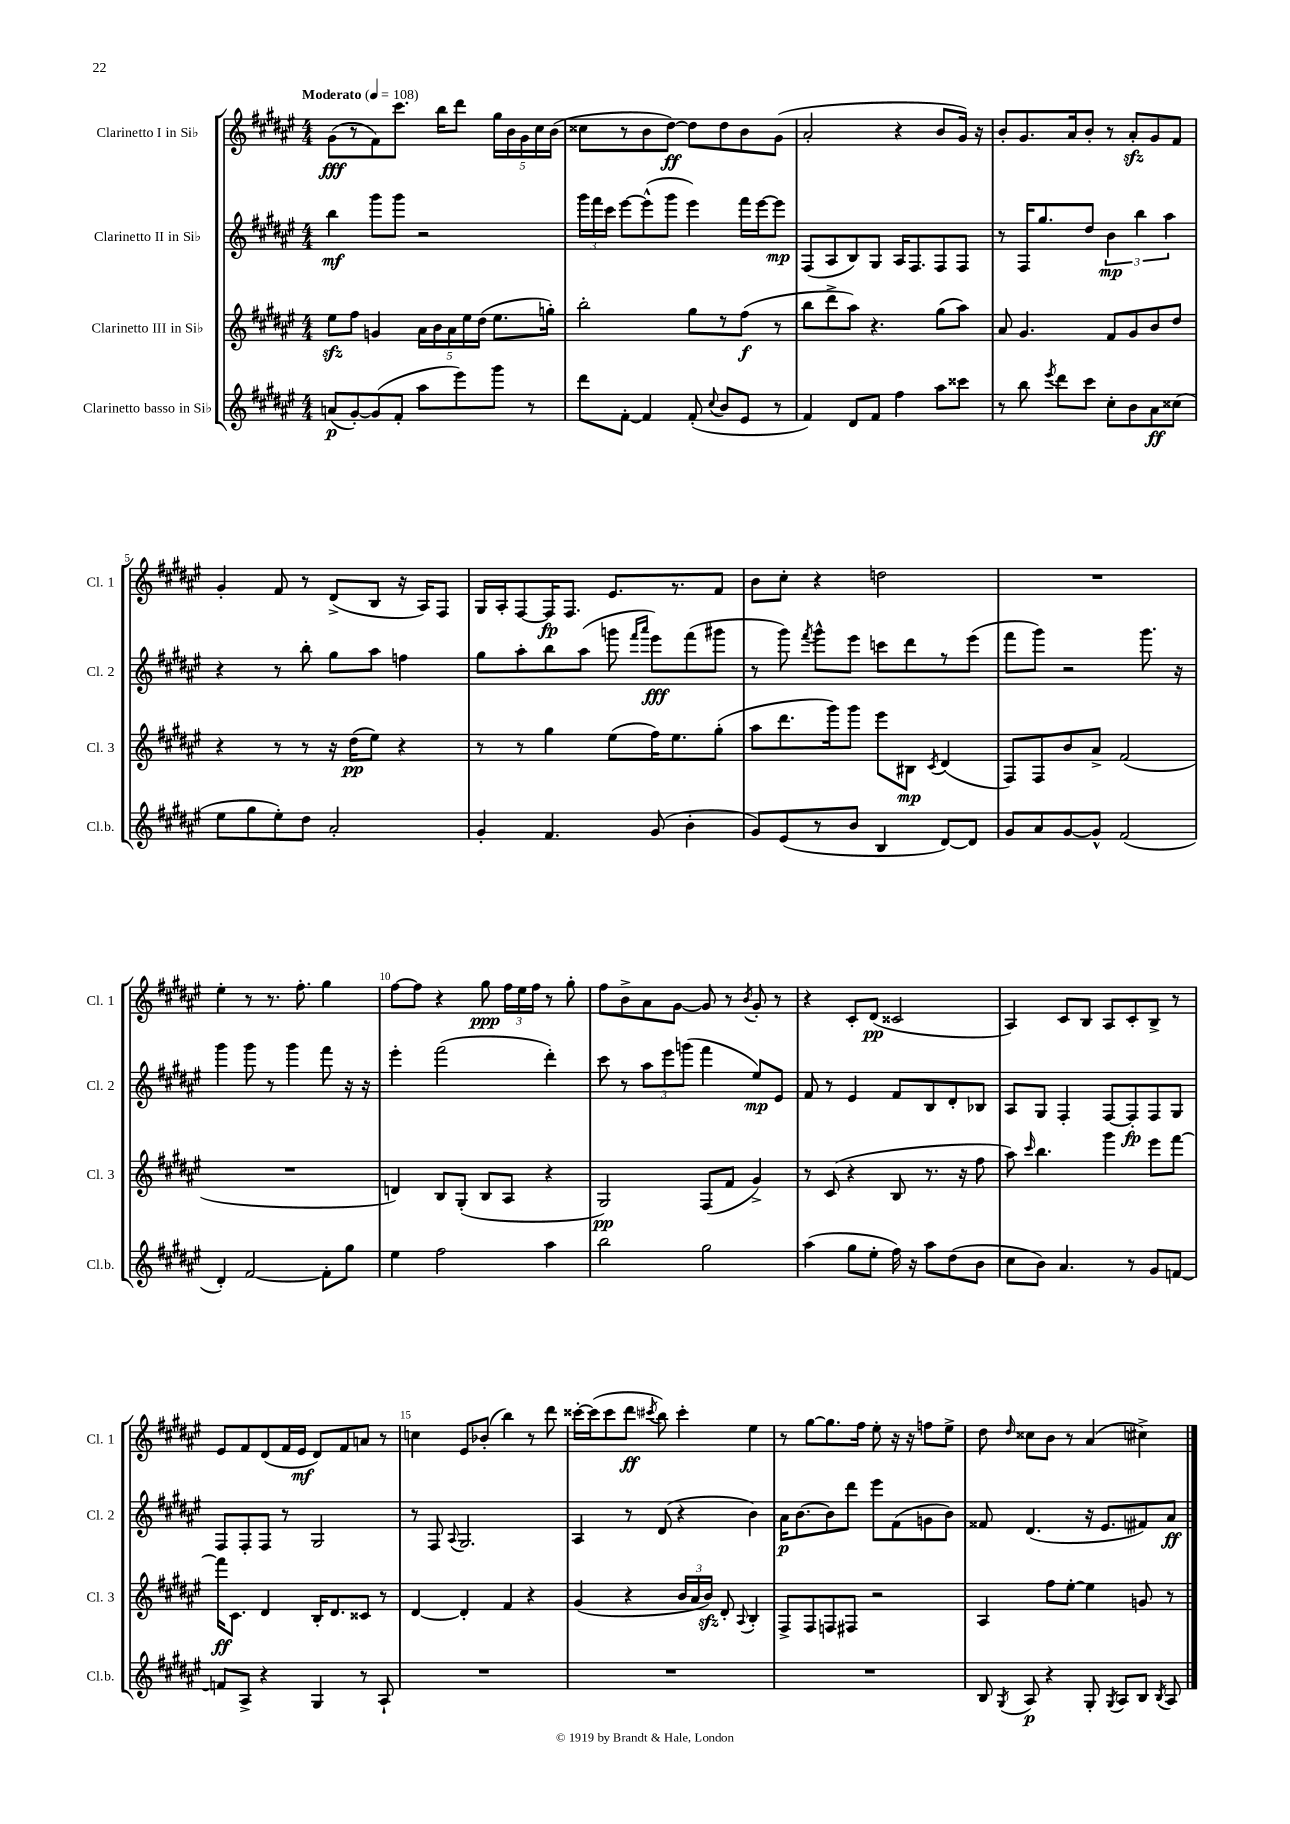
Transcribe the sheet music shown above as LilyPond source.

<<
\new StaffGroup <<
\new Staff = "s0" \with { instrumentName = "Clarinetto I in Sib" shortInstrumentName = "Cl. 1" } {
    \clef treble \key fis \major \numericTimeSignature \time 4/4 \tempo "Moderato" 4 = 108
    \autoBeamOff gis'8[\fff( r8 fis'8) cis'''8.] b''16[ dis'''8] \tuplet 5/4 { gis''16[ b'16 gis'16 cis''16 b'16]( } |
    cisis''8[ r8 b'8 dis''8]~\ff) dis''8[ dis''8 b'8 gis'8]( |
    ais'2-. r4 b'8[ gis'16]) r16 |
    b'8[-. gis'8. ais'16 b'8]-. r8 ais'8[-.\sfz gis'8 fis'8] |
    gis'4-. fis'8 r8 dis'8[->( b8] r16 ais16[) fis8] |
    gis16[ ais16-. fis8~ fis16\fp fis8.] eis'8.[ r8. fis'8] |
    b'8[ cis''8]-. r4 d''2 |
    R1 |
    eis''4-. r8 r8. fis''8.-. gis''4 |
    fis''8[~ fis''8] r4 gis''8\ppp \tuplet 3/2 { fis''16[ eis''16 fis''16] } r8 gis''8-. |
    fis''8[ b'8-> ais'8 gis'8]~ gis'8 r8 \acciaccatura { b'8 } gis'8-. r8 |
    r4 cis'8[-. dis'8]\pp( cisis'2 |
    ais4) cis'8[ b8] ais8[ cis'8-. b8]-> r8 |
    eis'8[ fis'8 dis'8( fis'16 eis'16]\mf dis'8[) fis'8 a'8] r8 |
    c''4 eis'8[ bes'8]-.( b''4) r8 dis'''8 |
    cisis'''16[~-. cisis'''16( cisis'''8 dis'''8]\ff \acciaccatura { cis'''8 } b''8) cis'''4-. eis''4 |
    r8 gis''8[~ gis''8. fis''16] eis''8-. r16 r16 f''8[ eis''8]-> |
    dis''8 \grace { dis''16 } cisis''8[ b'8] r8 ais'4( cis''4->) \bar "|." |
}
\new Staff = "s1" \with { instrumentName = "Clarinetto II in Sib" shortInstrumentName = "Cl. 2" } {
    \clef treble \key fis \major \numericTimeSignature \time 4/4
    \autoBeamOff b''4\mf gis'''8[ gis'''8] r2 |
    \tuplet 3/2 { gis'''16[ fis'''16 cis'''16] } eis'''8[~ eis'''8-^( gis'''8] eis'''4) fis'''16[ eis'''16~ eis'''8]\mp |
    fis8[( ais8 b8) gis8] ais16[ fis8. fis8 fis8] |
    r8 fis16[ gis''8. dis''8] \tuplet 3/2 { b'4\mp b''4 ais''4 } |
    r4 r8 b''8-. gis''8[ ais''8] f''4 |
    gis''8[ ais''8-. b''8 ais''8]( g'''8 \grace { fis'''16[ ais'''16] } eis'''8[\fff) fis'''8( gis'''8] |
    r8 gis'''8) \acciaccatura { fis'''8 } gis'''8[-^ eis'''8] c'''8[ dis'''8 r8 eis'''8]( |
    fis'''8[ gis'''8]) r2 gis'''8. r16 |
    gis'''4 gis'''8 r8 gis'''4 fis'''8 r16 r16 |
    eis'''4-. fis'''2( dis'''4-.) |
    cis'''8 r8 \tuplet 3/2 { ais''8[ eis'''8 g'''8]( } fis'''4 eis''8[\mp) eis'8] |
    fis'8 r8 eis'4 fis'8[ b8 dis'8-. bes8] |
    ais8[ gis8] fis4-. fis8[~ fis8-.\fp fis8 gis8] |
    fis8[ fis8-. fis8] r8 gis2 |
    r8 fis8 \appoggiatura { ais8 } gis2. |
    ais4 r8 dis'8( r4 b'4) |
    ais'16[\p b'8.~ b'8 dis'''8] eis'''8[ fis'8( g'8 b'8]) |
    fisis'8 dis'4.( r16 eis'8.[ fis'8) ais'8]\ff \bar "|." |
}
\new Staff = "s2" \with { instrumentName = "Clarinetto III in Sib" shortInstrumentName = "Cl. 3" } {
    \clef treble \key fis \major \numericTimeSignature \time 4/4
    \autoBeamOff eis''8[\sfz fis''8] g'4 \tuplet 5/4 { ais'16[ b'16 ais'16 eis''16 dis''16]( } eis''8.[ g''16]-.) |
    b''2-. gis''8[ r8 fis''8]\f( r8 |
    b''8[ dis'''8-> ais''8]) r4. gis''8[( ais''8]) |
    ais'8 gis'4. fis'8[ gis'8 b'8 dis''8] |
    r4 r8 r8 r16 dis''16[\pp( eis''8]) r4 |
    r8 r8 gis''4 eis''8[( fis''16) eis''8. gis''8]-.( |
    ais''8[ dis'''8. gis'''16) gis'''8] eis'''8[ bis8]\mp \acciaccatura { cis'8 } dis'4( |
    fis8[) fis8 b'8 ais'8]-> fis'2( |
    R1 |
    d'4) b8[ gis8]-.( b8[ ais8] r4 |
    gis2\pp) fis8[( fis'8] gis'4->) |
    r8 cis'8( r4 b8 r8. r16 fis''8 |
    ais''8) \grace { cis'''16 } b''4. gis'''4 eis'''8[ fis'''8]~ |
    fis'''16[\ff cis'8.] dis'4 b16[-. dis'8. cisis'8] r8 |
    dis'4~ dis'4-. fis'4 r4 |
    gis'4( r4 \tuplet 3/2 { b'16[ ais'16 b'16]\sfz) } dis'8-. \appoggiatura { ais8 } b4-. |
    fis8[-> fis8 f8 fis8] r2 |
    ais4 fis''8[ eis''8]~-. eis''4 g'8 r8 \bar "|." |
}
\new Staff = "s3" \with { instrumentName = "Clarinetto basso in Sib" shortInstrumentName = "Cl.b." } {
    \clef treble \key fis \major \numericTimeSignature \time 4/4
    \autoBeamOff a'8[\p( gis'8~-.) gis'8( fis'8]-. ais''8[ eis'''8) gis'''8] r8 |
    dis'''8[ fis'8]~-. fis'4 fis'8-.( \appoggiatura { cis''8 } b'8[ eis'8] r8 |
    fis'4) dis'8[ fis'8] fis''4 ais''8[ cisis'''8] |
    r8 b''8 \acciaccatura { eis'''8 } dis'''8[ cis'''8] cis''8[-. b'8 ais'8\ff cisis''8]( |
    eis''8[ gis''8 eis''8-.) dis''8] ais'2-. |
    gis'4-. fis'4. gis'8( b'4-. |
    gis'8[) eis'8( r8 b'8] b4 dis'8[~) dis'8] |
    gis'8[ ais'8 gis'8~ gis'8]-^ fis'2( |
    dis'4-.) fis'2~ fis'8[-. gis''8] |
    eis''4 fis''2 ais''4 |
    b''2 gis''2 |
    ais''4( gis''8[ eis''8]-. fis''16) r16 ais''8[ dis''8( b'8] |
    cis''8[ b'8]) ais'4. r8 gis'8[ f'8]~ |
    f'8[ ais8]-> r4 gis4 r8 ais8-! |
    R1 |
    R1 |
    R1 |
    b8 \acciaccatura { gis8 } ais8\p r4 gis8-. \acciaccatura { gis8 } ais8[ b8] \acciaccatura { b8 } ais8 \bar "|." |
}
>>
>>
\layout { \context { \Score \override BarNumber.break-visibility = ##(#f #t #t) barNumberVisibility = #(every-nth-bar-number-visible 5) } }
